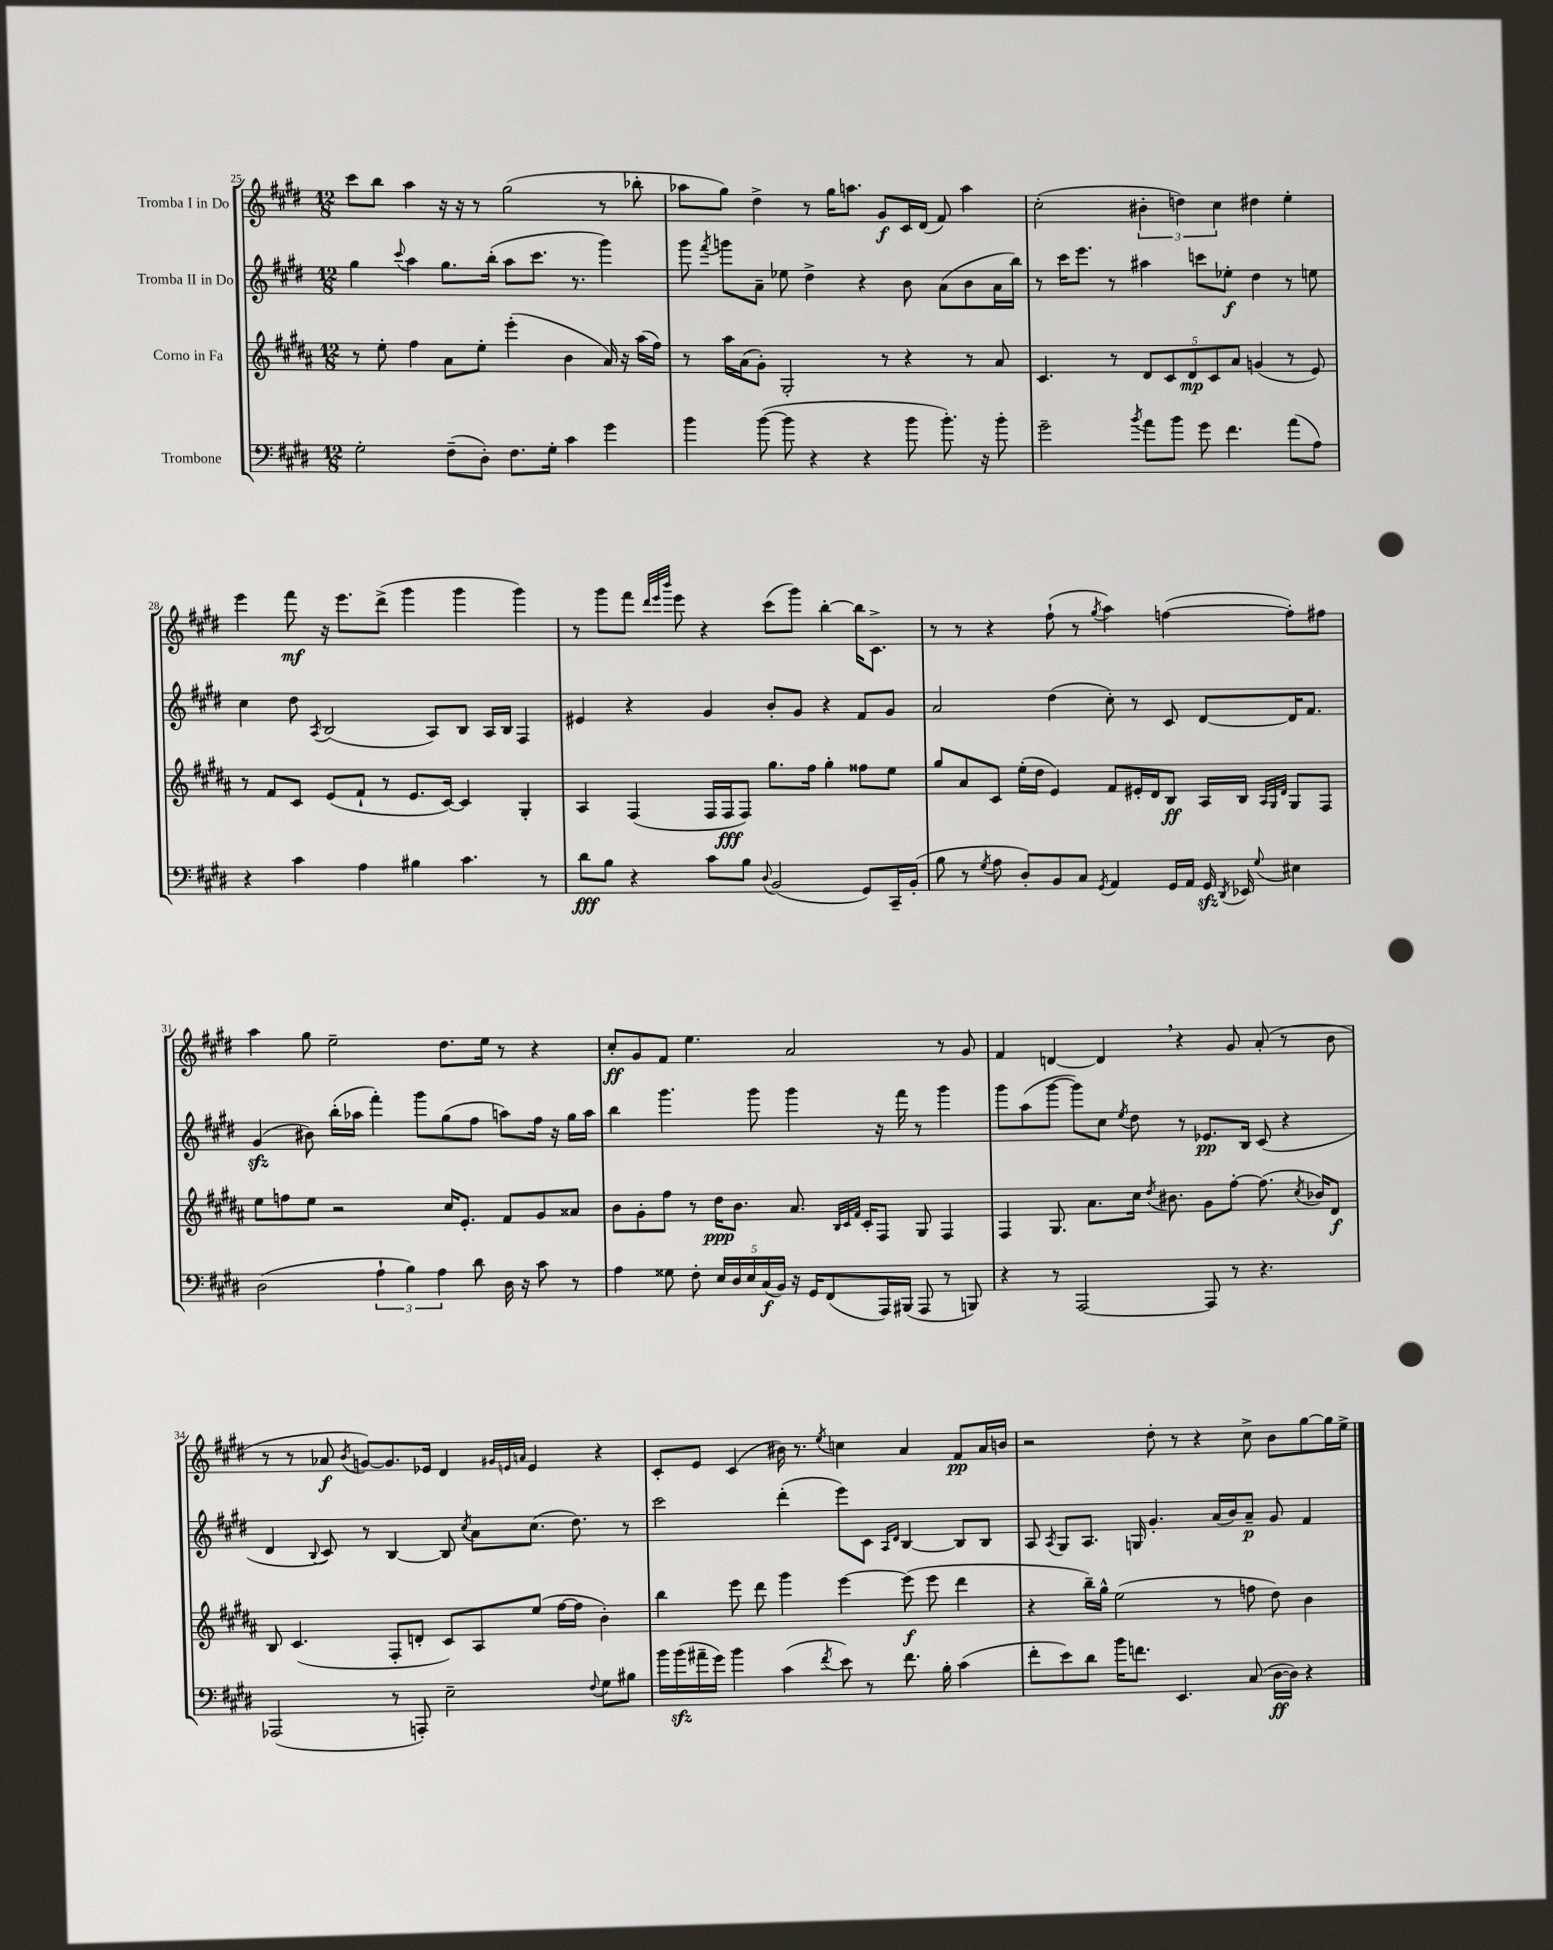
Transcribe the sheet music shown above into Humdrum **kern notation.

**kern	**kern	**kern	**kern
*staff4	*staff3	*staff2	*staff1
*clefF4	*clefG2	*clefG2	*clefG2
*k[f#c#g#d#]	*k[f#c#g#d#a#]	*k[f#c#g#d#]	*k[f#c#g#d#]
*M12/8	*M12/8	*M12/8	*M12/8
2G#'	8r	4gg#	8ccc#
.	8ee'	.	8bb
.	.	8qqccc#	.
.	4ff#	4aa	4aa
(8F#~	8a#	8.gg#	16r
.	.	.	16r
8D#')	8ee'	.	8r
.	.	(16bb'	.
8.F#	(4eee'	8aa	(2gg#
.	.	8.ccc#	.
16G#'	.	.	.
4c#	4b	.	.
.	.	8.r	.
4g#	16a#)	4ggg#)	8r
.	16r	.	.
.	(16aa#	.	8bb-'
.	16ff#)	.	.
=	=	=	=
4b	8r	8ggg#	8aa-
.	.	8qfff#	.
.	16aa#	8ggg	8gg#)
.	(16a#	.	.
([8b	8g#')	8a~	4dd#^
8b]	2G#'	8ee-	.
4r	.	4dd#^	8r
.	.	.	16gg#
.	.	.	8.aa
4r	.	4r	.
.	8r	.	8g#
8b	4r	8b	16c#
.	.	.	(16d#
8.b')	.	(8a	8f#)
.	8r	8b	4aa
16r	.	.	.
8b'	8a#	16a	.
.	.	16bb)	.
=	=	=	=
2g#~	4.c#	8r	(2cc#'
.	.	16ccc#	.
.	.	8.eee	.
.	8r	8r	.
8qb	.	.	.
8a	10d#	4aa#	6b#'
.	10c#	.	.
8b	.	.	.
.	.	.	6dd)
.	10d#	.	.
8g#	.	8ccc	.
.	10c#	.	.
.	.	.	6cc#
4.f#	.	8ee-'	.
.	10a#	.	.
.	(4g	4dd#	4dd#
(8a	8r	8r	4ee'
8A)	8e)	8ee	.
=	=	=	=
4r	8r	4cc#	4eee
.	8f#	.	.
4c#	8c#	8dd#	8fff#
.	.	8qA	.
.	(8e	(2B	16r
.	.	.	8.eee
4A	8f#`	.	.
.	8r	.	(8ddd#^
4B#	8.e	.	4ggg#
.	.	8A)	.
.	[16c#)	.	.
4.c#	4c#]	8B	4ggg#
.	.	16A	.
.	.	16B	.
.	4G#'	4F#	4ggg#)
8r	.	.	.
=	=	=	=
8d#	4A#	4e#	8r
8B	.	.	8ggg#
4r	(4F#	4r	8fff#
.	.	.	32qqddd#
.	.	.	32qqeee
.	.	.	32qqbbb
.	.	.	8eee
8c#	16F#	4g#	4r
.	16F#	.	.
8B	8F#)	.	.
8qqD#	.	.	.
(2BB	8.gg#	8b'	(8ccc#
.	.	8g#	8ggg#)
.	16ff#	.	.
.	4gg#'	4r	[4bb'
8GG#)	8ff##	8f#	16bb]
.	.	.	8.c#^
16CC#~	8ee	8g#	.
(16BB'	.	.	.
=	=	=	=
8B	8gg#	2a	8r
8r	8a#	.	8r
8qG#	.	.	.
8A	8c#	.	4r
8D#')	(16ee'	.	.
.	16dd#	.	.
8BB	4e)	(4dd#	(8ff#`
8C#	.	.	8r
8qGG#	.	.	8qgg#
4AA	8f#	8cc#')	4aa)
.	16e#'	8r	.
.	16d#	.	.
16GG#	8B	8c#	([4ff
16AA	.	.	.
16GG#	16A#	[8d#	.
8qDD#	.	.	.
16EE-	16B	.	.
.	32qqA#	.	.
.	32qqG#	.	.
8qqG#	32qqd#	.	.
4E#	8G#	16d#]	8ff'])
.	.	8.f#	.
.	8F#	.	8ff#
=	=	=	=
(2D#	8ee	(4g#	4aa
.	8ff	.	.
.	8ee	8b#)	8gg#
.	2r	(16bb'	2ee~
.	.	16aa-	.
6A`	.	4fff#')	.
6B)	.	.	.
.	.	8ggg#	.
6A	.	.	.
.	16cc#	(8gg#	8.dd#
.	8.e'	.	.
8d#	.	8ff#	.
.	.	.	16ee
16D#	8f#	8aa)	8r
16r	.	.	.
8c#	8g#	16ff#	4r
.	.	16r	.
8r	8a##	16gg#	.
.	.	16aa	.
=	=	=	=
4A	8b	4bb	8cc#'
.	8g#'	.	8g#
8G##	8ff#	4.ggg#	8f#
8F#'	8r	.	4.ee
20E	16dd#	.	.
20D#	.	.	.
.	8.b	.	.
20E	.	.	.
.	.	8ggg#	.
(20C#	.	.	.
20BB)	.	.	.
16r	8.a#	4ggg#	2a
16GG#	.	.	.
(8FF#	.	.	.
.	32qqB	.	.
.	32qqc#	.	.
.	32qqf#	.	.
.	16c#'	.	.
16AAA)	8F#	16r	.
(16BBB#	.	16fff#	.
8AAA	8G#	8r	.
8r	4F#	4ggg#	8r
8BBB)	.	.	8g#
=	=	=	=
4r	4F#	8ggg#	4f#
.	.	(8aa	.
8r	8.G#	[8ggg#	[4d
[2AAA	.	8ggg#])	.
.	8.a#	.	.
.	.	8cc#	4d]
.	.	8qee	.
.	16cc#	8dd#	.
.	8qdd#	.	.
.	8.b#	.	.
.	.	8r	4r
8AAA]	8g#	8.e-	.
8r	[8ff#'	.	8g#
.	.	16B	.
4.r	(8.ff#]	(8c#	(8a'
.	.	4r	8r
.	8qcc#	.	.
.	16b-)	.	.
.	8d#	.	8b
=	=	=	=
(2AAA-	8B	4d#	8r
.	(4.c#	.	8r
.	.	8qqB	.
.	.	8c#)	8a-
.	.	.	8qb
.	.	8r	[8g)
8r	8F#'	[4B	8.g]
8AAA')	8d'	.	.
.	.	.	16e-
2E~	8c#)	8B]	4d#
.	.	8qcc#	.
.	8A#	8a	.
.	.	.	32qqg#
.	.	.	32qqe
.	.	.	32qqa
.	(8ee	(8.cc#	4e
.	[16ff#	.	.
.	16ff#]	8.dd#)	.
8qqF#	.	.	.
8G#	4b')	.	4r
8B#	.	8r	.
=	=	=	=
16b	4bb	2ccc#	8c#'
(16b	.	.	.
16a#~	.	.	8e
16g#)	.	.	.
4b	8eee	.	(4c#
.	8ddd#	.	.
(4c#	4ggg#	(4ddd#'	16b#)
.	.	.	8.r
8qf#	.	.	8qee
8e)	[4eee	8eee)	4cc
8r	.	8c#	.
.	.	16qqA	.
.	.	16qqd#	.
8.f#	(8eee]	[4B	4a
.	8eee	.	.
16B'	.	.	.
(4c#	4ddd#	8B]	8f#
.	.	8B	16a
.	.	.	16b
=	=	=	=
8f#'	4r	8A	2r
.	.	8qA	.
8e)	.	8G#	.
8d#	16bb~)	8.A	.
.	16gg#^^	.	.
16b	(2ee	.	.
8.f	.	16G	.
.	.	4.g#'	8dd#'
4.EE	.	.	8r
.	.	.	4r
.	8r	(16a	.
.	.	16b)	.
(8C#	8ff	8a~	8cc#^
[16D#	8dd#)	8g#	8b
16D#])	.	.	.
4r	4b	4f#	[8gg#
.	.	.	16gg#]
.	.	.	16ee^
==	==	==	==
*-	*-	*-	*-
